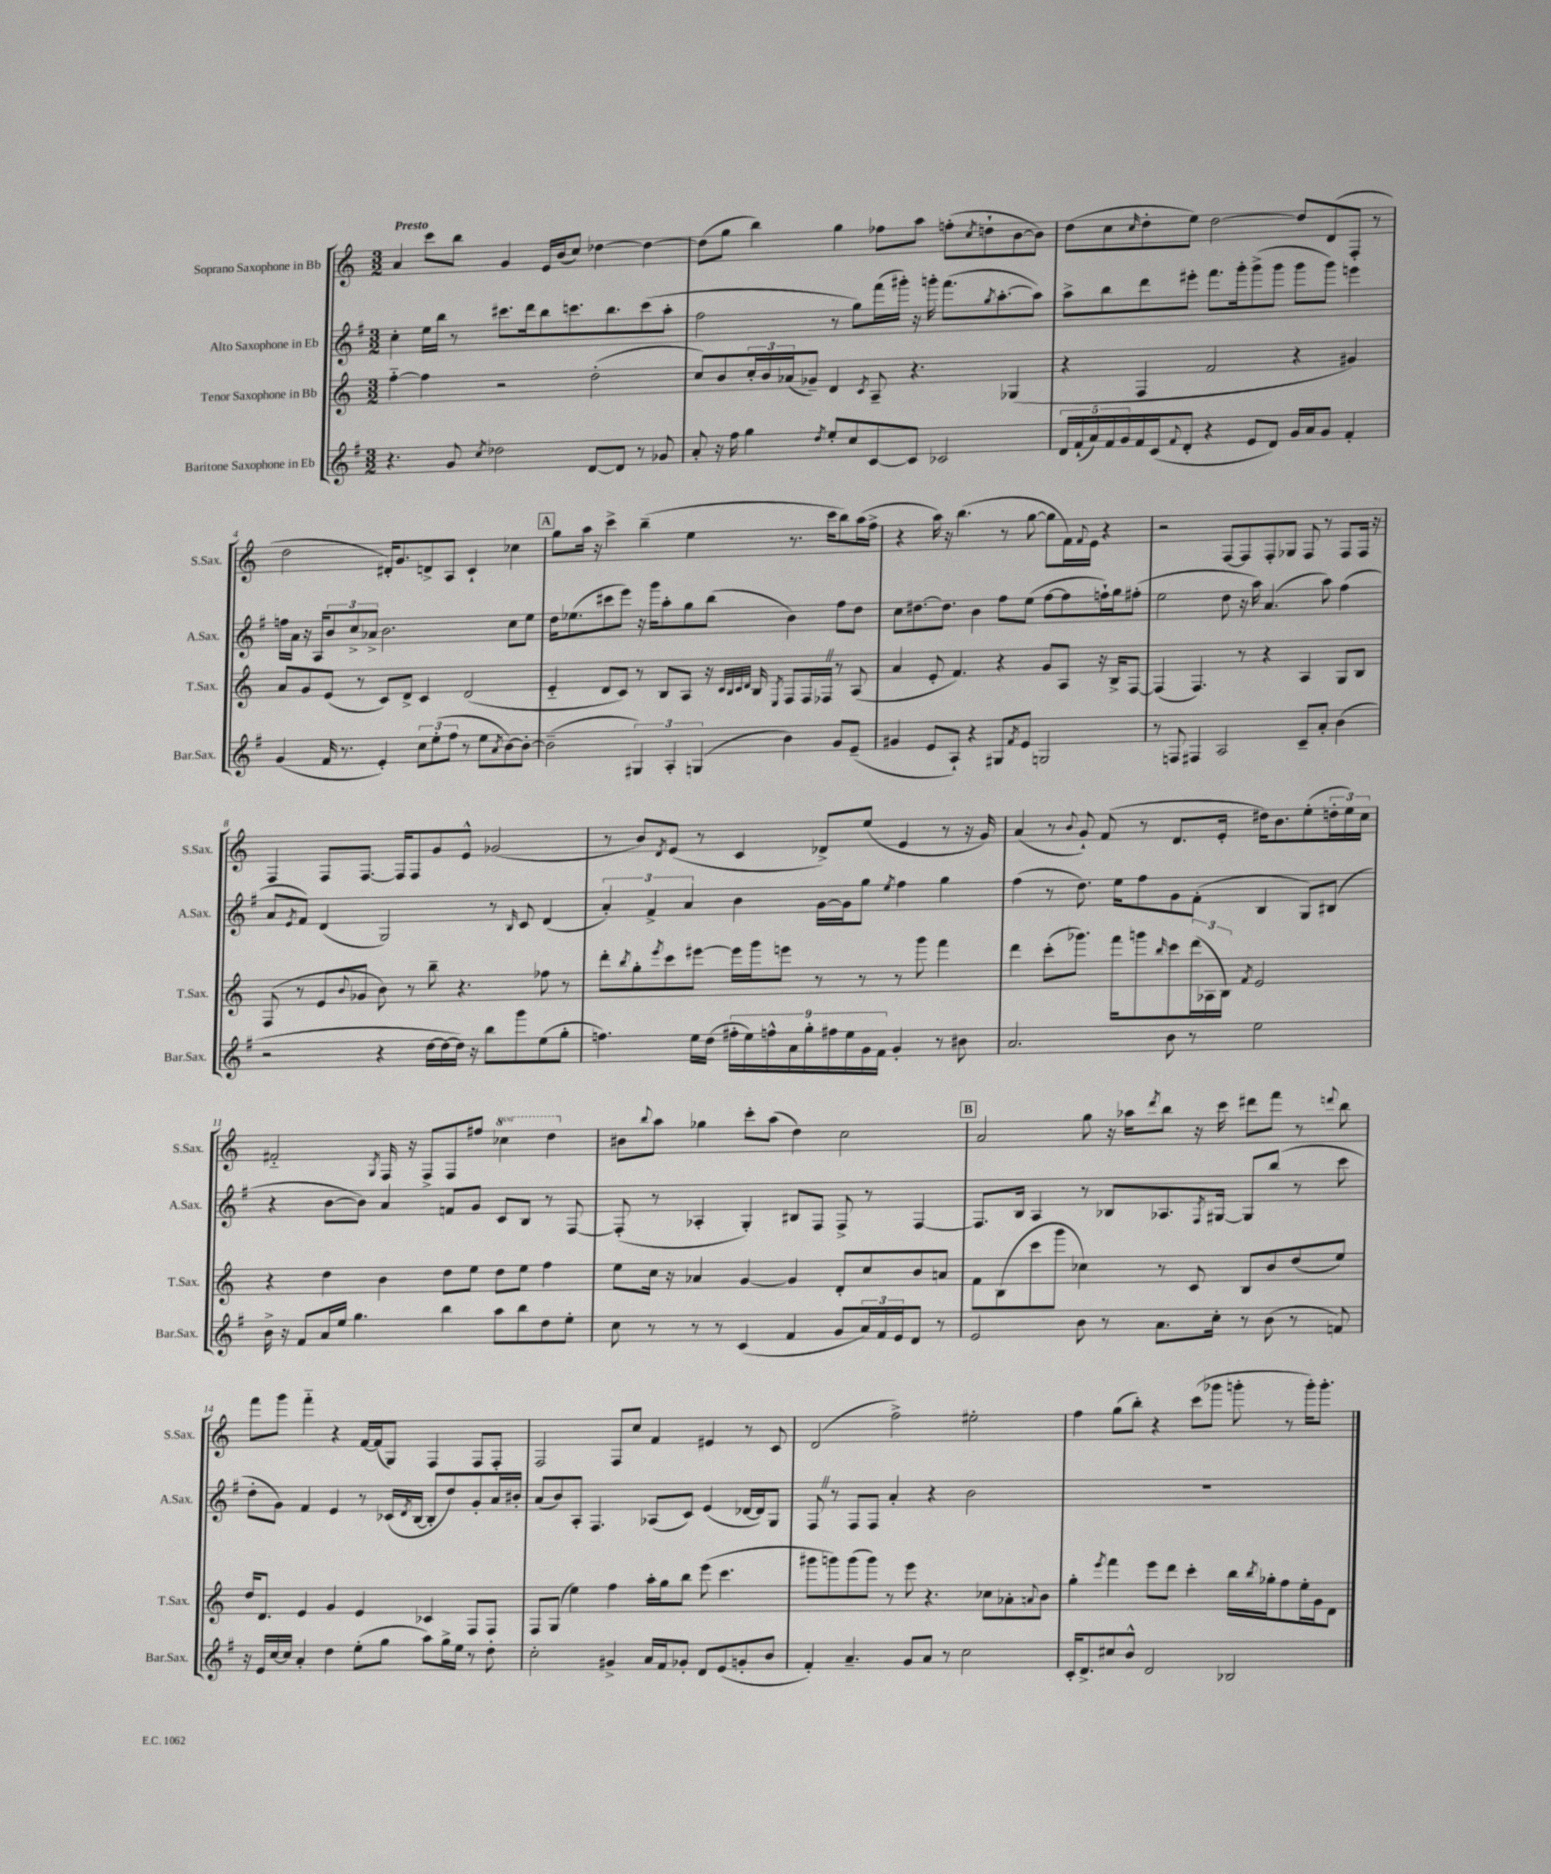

**kern	**kern	**kern	**kern
*part4	*part3	*part2	*part1
*staff4	*staff3	*staff2	*staff1
*I"Baritone Saxophone in Eb	*I"Tenor Saxophone in Bb	*I"Alto Saxophone in Eb	*I"Soprano Saxophone in Bb
*I'Bar.Sax.	*I'T.Sax.	*I'A.Sax.	*I'S.Sax.
*clefG2	*clefG2	*clefG2	*clefG2
*k[f#]	*k[]	*k[f#]	*k[]
*M3/2	*M3/2	*M3/2	*M3/2
=1	=1	=1	=1
!	!	!	!LO:TX:a:B:t=Presto
4.r	[4ff\	4cc'\	4a/
.	4ff\]	16ee\LL	8ccc\L
.	.	16bb\JJ	.
8g/	.	8r	8bb\J
8qcc/	.	.	.
2dd-X\	2r	8.ccc#X\L	4g/
.	.	16ddd\k	.
.	.	8bb\	16e/LL
.	.	.	(16b/J
.	.	8.cccn\	8cc/J)
[8d/L	(2dd'\	.	[4dd-X\
.	.	8.bb\	.
8d/J]	.	.	.
8r	.	(8ccc\	4dd-\_
8g-X/	.	8aa'\J	.
=2	=2	=2	=2
8a'/	8cc/L)	2ff#\	(8dd-\L]
16r	8b/	.	8gg\J
16ff#\	.	.	.
4gg\	24cc'/L	.	4bb\)
.	24b/	.	.
.	(24a-X/J	.	.
.	8g-X~/J)	.	.
8qdd/	.	.	.
8ee'/L	4d/	8r	4gg\
8cc/	.	8gg\L)	.
.	8qc/	.	.
[8c/	8A~/	(16fff#\L	8ff-X\L
.	.	16ggg#X'\JJ)	.
8c/J]	4.r	16r	8aa\J
.	.	16gggn'\	.
2c-X/	.	(8.fff#\L	(8ffn'\L
.	.	.	8qcc/
.	.	.	8ddn`\
.	.	8qgg/	.
.	.	[8.aa'\	.
.	(4G-X/	.	[8b\
.	.	8aa\J])	8b\J])
=3	=3	=3	=3
20d/LL	4r	8aa^\L	(8dd\L
(20f#`/	.	.	.
20a/)	.	.	.
.	.	8bb\	8cc\
20f#/	.	.	.
20g/	.	.	.
.	.	.	16qqcc/
16f#/	4F/	8ddd\	8dd'\
(16c/J	.	.	.
8qqf#/	.	.	.
8d'/J	.	8eee#X'\J	8ee\J)
4r	2f/	8.fff#\L	[2dd\
.	.	16ggg'\k	.
8e/L	.	(8ggg^\	.
8d/J)	.	8ggg\J	.
16g/LL	4r	8ggg\L	8dd/L]
16a/J	.	.	.
8g/J	.	8ggg\J)	(8d/
4f#'/	4g#X/)	4eeen\	8F'/J
.	.	.	8r
!!LO:LB:g=z
=4	=4	=4	=4
(4g/	8a/L	16ffn\LL	2dd\
.	.	16a\JJ	.
.	8g/	16r	.
.	.	16A/KL	.
16f#/	(8e/J	12b/	.
8.r	.	.	.
.	.	12cc^/	.
.	8r	.	.
.	.	12a-X^/J	.
4e'/)	8c/L)	2.b\	16d#X'/KL)
.	.	.	8.g/
.	8d^/J	.	.
12cc\L	4c/	.	8dn^/
(12ee'\	.	.	.
.	.	.	8A/J
12ff#\J	.	.	.
8r	(2d/	.	4c`/
8ee\L	.	.	.
8qa/	.	.	.
[8b\)	.	8cc\L	4cc-X\
8b'\J_	.	8ee\J	.
!!LO:REH:place=s1:t=A
=5	=5	=5	=5
(2b~\]	4e/	16dd\KL	8gg\L
.	.	(8.ee-X\	.
.	.	.	16aa\Jk
.	.	.	16r
.	8d/L	8ccc#X\	4ccc^\
.	8c/J)	8eee\J)	.
6G#X/)	8r	16r	(4bb~\
.	.	16ggg\KL	.
.	8B/L	8aa'\	.
6A'/	.	.	.
.	8A/J	8gg\	4ee\
(6Gn/	.	.	.
.	16r	(8bb\J	.
.	32qqc/LLL	.	.
.	32qqB/	.	.
.	32qqc/	.	.
.	32qqd/JJJ	.	.
.	16B/	.	.
.	8qE/	.	.
4b\)	8F/L	4b\)	8.r
.	16F/L	.	.
.	16F-XZ/JJ	.	16ccc\KL
8g/L	8r	8ff#\L	8bb\)
(8e~/J	(8A/	8dd\J	(16aa\L
.	.	.	16ff^\JJ
=6	=6	=6	=6
4g#X/	4a/	8cc\L	4r
.	.	[8.dd#X\	.
8e/L	8e'/	.	16aa\)
.	.	8.dd#\J]	16r
8A`/J)	4.f/)	.	(4.bb\
4r	.	4b\	.
8G#X/L	4r	8ff#\L	8r
8qf#/	.	.	.
8e/J	.	(8ee\J	[8gg\
2Gn/	8g/L	[8ff#\L	8gg\L]
.	8A/J	8ff#\]	16f\L)
.	.	.	8qqf/
.	.	.	16e\JJ
.	16r	16ffn`\L)	4r
.	16B^/KL	16gg\J	.
.	[8F/J	(8ff#X'\J	.
=7	=7	=7	=7
8r	(4F/]	2ee\	2r
8Fn/	.	.	.
4F#X/	4.F/)	.	.
2A/	.	8dd\	[8F/L
.	8r	16r	8F/]
.	.	16aa\)	.
.	4r	(4.a/	8F'/
.	.	.	8G-X/J
8c~/L	4A/	.	8F/
8a'/J	.	8aa\)	8r
(4b\	8G/L	(4ff#\	8F/L
.	8B/J	.	16F/Jk
.	.	.	16r
!!LO:LB:g=z
=8	=8	=8	=8
2r	(8F/	8a/L	4F/
.	.	8qe/	.
.	8r	8f#/J)	.
.	8e/L	(4d/	8F/L
.	8qqb/	.	.
.	8g-X/J	.	[8.F/J
4r	8b\)	2G/)	.
.	.	.	16F/KL]
.	8r	.	8F/
[16dd\LL	8bb~\	.	8g/
16dd\_	.	.	.
16dd\JJ])	4.r	.	8e^^/J
16r	.	.	.
8bb\L	.	8r	(2g-X/
.	.	16qqB/	.
8ggg\	.	8c/	.
(8ee\	8ff-X\	(4d/	.
8gg'\J	8r	.	.
=9	=9	=9	=9
4.ffn\)	8ddd'\L	6a'/)	8r
.	8qbb/	.	.
.	8gg'\	.	8b/L)
.	.	6f#^/	.
.	8qeee/	.	8qd/
.	8ccc\	.	(8e/J
.	.	6a/	.
16ee\LL	[8eee#X\J	.	8r
(16dd\JJ	.	.	.
18ff#X'\LL	16eee#\LL]	4b\	4c/
18ee\)	.	.	.
.	16ggg\J	.	.
18ffn^^\	.	.	.
.	8eeen\J	.	.
18a\	.	.	.
18gg'\	.	.	.
.	8r	[16g\LL	8d-X^/L)
18ff#X\	.	.	.
.	.	16g\J]	.
18ee\	.	.	.
.	8r	8gg\J	(8ee/J
18g\	.	.	.
18f#\JJ	.	.	.
.	.	8qee/	.
4g'/	8r	4ff#\	4e/
.	8ggg\	.	.
8r	4fff\	4gg\	8r
8b#X\	.	.	16r
.	.	.	16g/)
=10	=10	=10	=10
2.a/	4ddd\	(4ff#\	(4a/
.	(8ccc'\L	8r	8r
.	.	.	8qqb/
.	8.ggg-X\J)	8.dd\)	8g`/)
.	.	.	(8f/
.	16fff\KL	16ee\KL	.
.	8gggn\	8ff#\	8r
.	16qqbb/	.	.
8b\	8ccc\	8g\	8.d/L
8r	(24ddd\L	(8f#'\J	.
.	24A-X\	.	.
.	.	.	16e'/Jk
.	24B\JJ)	.	.
.	8qf/	.	.
2ee\	2e/	4B/	16dd#X\KL)
.	.	.	8.b\
.	.	8G/L)	(8ee'\
.	.	(8B#X/J	24ddn'\L
.	.	.	24ee\)
.	.	.	24cc\JJ
!!LO:LB:g=z
=11	=11	=11	=11
16b^\	4r	4r	2f#X/
16r	.	.	.
8f#/L	.	.	.
16a/L	4dd\	[8b\L	.
16ee/JJ	.	.	.
4.gg\	.	8b\J])	.
.	.	.	8qG/
.	4b\	4a/	16F/
.	.	.	16r
.	.	.	8F^/L
4bb\	8dd\L	8fn/L	8F/
.	8ee\J	8g/J	8ff#X/J
*	*	*	*8va
8aa\L	8dd\L	8c/L	4ccc-X\
8bb\	8ee\J	8B/J	.
8dd\	4ff\	8r	4ddd\
8ee'\J	.	[8F#/	.
=12	=12	=12	=12
*	*	*	*X8va
8cc\	8ee\L	(8F#'/]	8b#X\L
.	.	.	8qqbb/
8r	16cc\Jk	8r	8aa\J
.	16r	.	.
8r	4a-X/	4A-X'/	4gg-X\
8r	.	.	.
(4c/	[4g/	4G'/)	8ccc'\L
.	.	.	(8aa\J
4f#/	4g/]	8B#X/L	4dd\)
.	.	8F#/J	.
8g/L	8d'/L	8F#^/	2cc\
24a/L)	8cc/	8r	.
24f#/	.	.	.
24e/J	.	.	.
8d/J	8b/	[4F#/	.
8r	8an/J	.	.
!!LO:REH:place=s1:t=B
=13	=13	=13	=13
2e/	8f\L	8.F#/L]	2a/
.	(8B\	.	.
.	.	16B/Jk	.
.	8ccc\	4A/	.
.	8ggg\J	.	.
8b\	4cc-X\)	8r	8gg\
8r	.	8B-X/L	16r
.	.	.	16aa-X\KL
.	.	.	8qddd/
8.a\L	8r	8.A-X/	8bb\J
.	8c/	.	16r
.	.	8qF#/	.
16cc'\Jk	.	[16G#X/Jk	16ccc\
8r	8B/L	8G#/L]	8ddd#X\L
(8b\	8b/	(8bb/J	8fff\J
8r	(8dd/	8r	8r
.	.	.	8qqdddn/
8fn/)	8ee/J)	8ccc\	8bb\
!!LO:LB:g=z
=14	=14	=14	=14
16r	16dd/KL	8dd'\L	8fff\L
16e/LL	8.d/J	.	.
[16cc/	.	8g\J)	8ggg\J
16cc/JJ]	.	.	.
4a'/	4e/	4f#/	4fff\
4dd\	4g/	4e/	4r
(8ee'\L	4e/	8r	[16f/LL
.	.	.	(16f/J]
8gg\J	.	(16c-X/LL	8G/J)
.	.	8qd/	.
.	.	[16B/JJ	.
8aa\L)	4c-X/	8B'/L]	4F/
16gg^\L	.	8dd/)	.
16ee\JJ	.	.	.
8r	8F/L	8g'/	8F/L
8dd'\	8F/J	16a/L	8F'/J
.	.	16b#X'/JJ	.
=15	=15	=15	=15
2cc'\	8F/L	(8a/L	2F/
.	(8G/J	8b/)	.
.	4ee\)	8A'/J	.
.	.	4.F#/	.
4g#X^/	4ff\	.	8F/L
.	.	.	8cc/J
16a/LL	16aa'\LL	(8A-X/L	4f/
16f#/J	16gg\J	.	.
8g-X'/J	8bb\J	8c/J)	.
8d/L	(8eee\	(4e/	4e#X/
(8e/	4.ccc\	.	.
8gn'/	.	[16d-X/LL	8r
.	.	16d-/J])	.
8b/J	.	8G/J	8c/
=16	=16	=16	=16
4f#'/)	8ggg#X\L	8F#Z/	(2d/
.	8gggn\)	8r	.
4.a~/	(8ggg\	8F#/L	.
.	8ggg\J)	8F#/J	.
.	8r	4a'/	2ff^\)
8g/L	8eee\	.	.
8a/J	4.r	4r	.
8r	.	.	.
2cc\	.	2b\	2ee#X'\
.	8cc-X\L	.	.
.	8a-X'\	.	.
.	8qqan/	.	.
.	8b\J	.	.
=17	=17	=17	=17
16c'/KL	4gg'\	1.r	4ff\
8.d^/	.	.	.
.	8qeee/	.	.
8cc#X/	4fff\	.	(8gg\L
8b^^/J	.	.	8bb'\J)
2d/	8eee\L	.	4r
.	8ddd\J	.	.
.	4ccc'\	.	(8ccc\L
.	.	.	8ggg-X\J
2B-X/	16bb\LL	.	8gggn'\
.	8qbb/	.	.
.	16gg-X'\J	.	.
.	8ff\	.	8r
.	16ee'\L	.	16ggg'\KL)
.	16g\J	.	8.ggg'\J
.	8d\J	.	.
==	==	==	==
*-	*-	*-	*-
